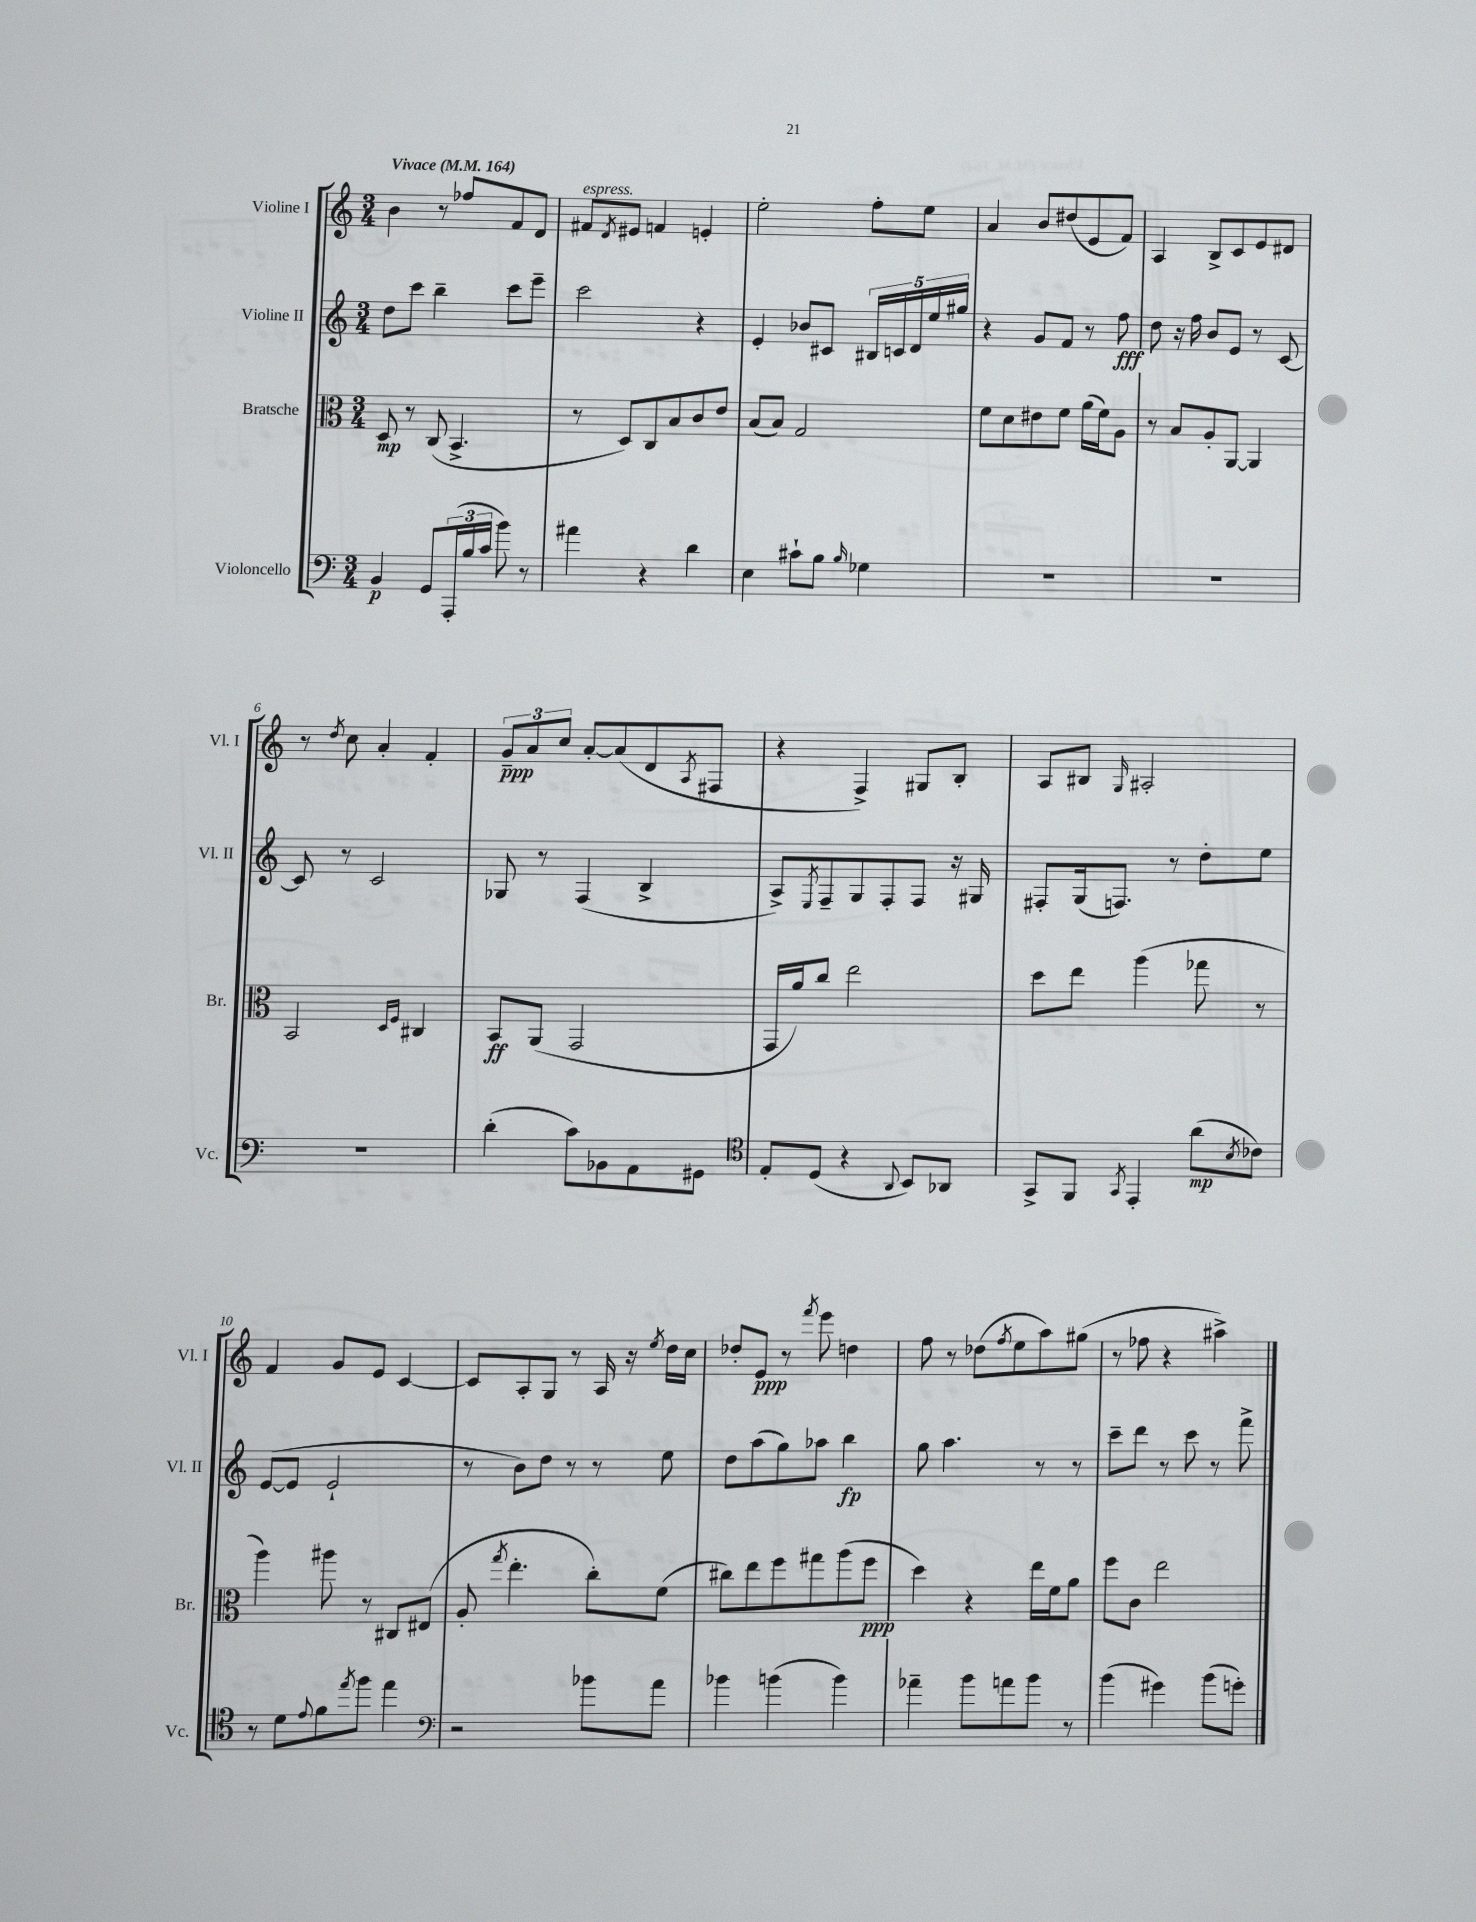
<<
\new StaffGroup <<
\new Staff = "s0" \with { instrumentName = "Violine I" shortInstrumentName = "Vl. I" } {
    \clef treble \key c \major \numericTimeSignature \time 3/4 \tempo "Vivace" 4 = 164
    b'4 r8 fes''8 f'8 d'8 |
    fis'8^\markup { \italic "espress." } \acciaccatura { d'8 } eis'8 f'4 e'4-. |
    e''2-. f''8-. e''8 |
    a'4 b'8 dis''8( e'8 f'8) |
    a4 b8-> c'8 e'8 dis'8 |
    r8 \acciaccatura { d''8 } c''8 a'4-. f'4-. |
    \tuplet 3/2 { g'8--\ppp a'8 c''8 } a'8~-. a'8( d'8 \acciaccatura { a8 } fis8 |
    r4 f4->) gis8 b8-. |
    a8 bis8 \grace { g16 } ais2-. |
    f'4 g'8 e'8 c'4~ |
    c'8 a8-. g8 r8 a16 r16 \acciaccatura { e''8 } d''16 c''16 |
    des''8-. e'8\ppp r8 \acciaccatura { f'''8 } e'''8 d''4 |
    f''8 r8 des''8( \acciaccatura { f''8 } e''8 a''8) gis''8( |
    r8 fes''8 r4 ais''4->) \bar "|." |
}
\new Staff = "s1" \with { instrumentName = "Violine II" shortInstrumentName = "Vl. II" } {
    \clef treble \key c \major \numericTimeSignature \time 3/4
    d''8 c'''8 b''4-- c'''8 e'''8-- |
    c'''2 r4 |
    e'4-. bes'8 cis'8 \tuplet 5/4 { bis16 c'16 d'16 e''16 gis''16 } |
    r4 g'8 f'8 r8 f''8\fff |
    d''8 r16 f''16 b'8 e'8 r8 c'8~ |
    c'8 r8 c'2 |
    ges8 r8 f4( b4-> |
    a8->) \acciaccatura { e8 } f8-- g8 f8-. f8 r16 gis16 |
    fis8-. g16( f8.) r8 d''8-. e''8 |
    e'8~( e'8 e'2-! |
    r8 b'8) d''8 r8 r8 e''8 |
    d''8 a''8( g''8) aes''8 b''4\fp |
    g''8 a''4. r8 r8 |
    c'''8-- d'''8 r8 c'''8 r8 f'''8-> \bar "|." |
}
\new Staff = "s2" \with { instrumentName = "Bratsche" shortInstrumentName = "Br." } {
    \clef alto \key c \major \numericTimeSignature \time 3/4
    d8\mp r8 c8( b,4.-> |
    r8 d8) c8 b8 c'8 e'8 |
    b8( b8) g2 |
    f'8 d'8 eis'8 f'8 a'16( f'16) a8 |
    r8 b8 a8-. a,8~ a,4 |
    b,2 \grace { d16 f16 } cis4 |
    b,8\ff a,8( g,2 |
    g,16 a'16) c''8 e''2 |
    d''8 e''8 a''4( ges''8 r8 |
    a''4) ais''8 r8 cis8 eis8( |
    a8-. \acciaccatura { g''8 } e''4.-. c''8-.) f'8( |
    cis''8) e''8 f''8 gis''8 a''8( f''8\ppp |
    d''4) r4 e''16 f'16 a'8 |
    f''8 c'8 e''2 \bar "|." |
}
\new Staff = "s3" \with { instrumentName = "Violoncello" shortInstrumentName = "Vc." } {
    \clef bass \key c \major \numericTimeSignature \time 3/4
    b,4\p g,8 \tuplet 3/2 { a,,16-.( b16 c'16 } b'8) r8 |
    ais'4 r4 d'4 |
    e4 cis'8-! b8 \grace { b16 } ges4 |
    R2. |
    R2. |
    R2. |
    d'4-.( c'8) bes,8 a,8 gis,8 |
    \clef tenor e8-. d8( r4 \appoggiatura { a,8 } b,8) aes,8 |
    g,8-> f,8 \acciaccatura { g,8 } e,4-. a'8\mp( \acciaccatura { b8 } ces'8) |
    r8 d'8 \appoggiatura { e'8 } f'8 \acciaccatura { e''8 } f''8 e''4 |
    \clef bass r2 bes'8 a'8 |
    bes'4 b'4( b'4) |
    aes'4-- b'8 a'8 b'8 r8 |
    b'4( gis'4) b'8( g'8-.) \bar "|." |
}
>>
>>
